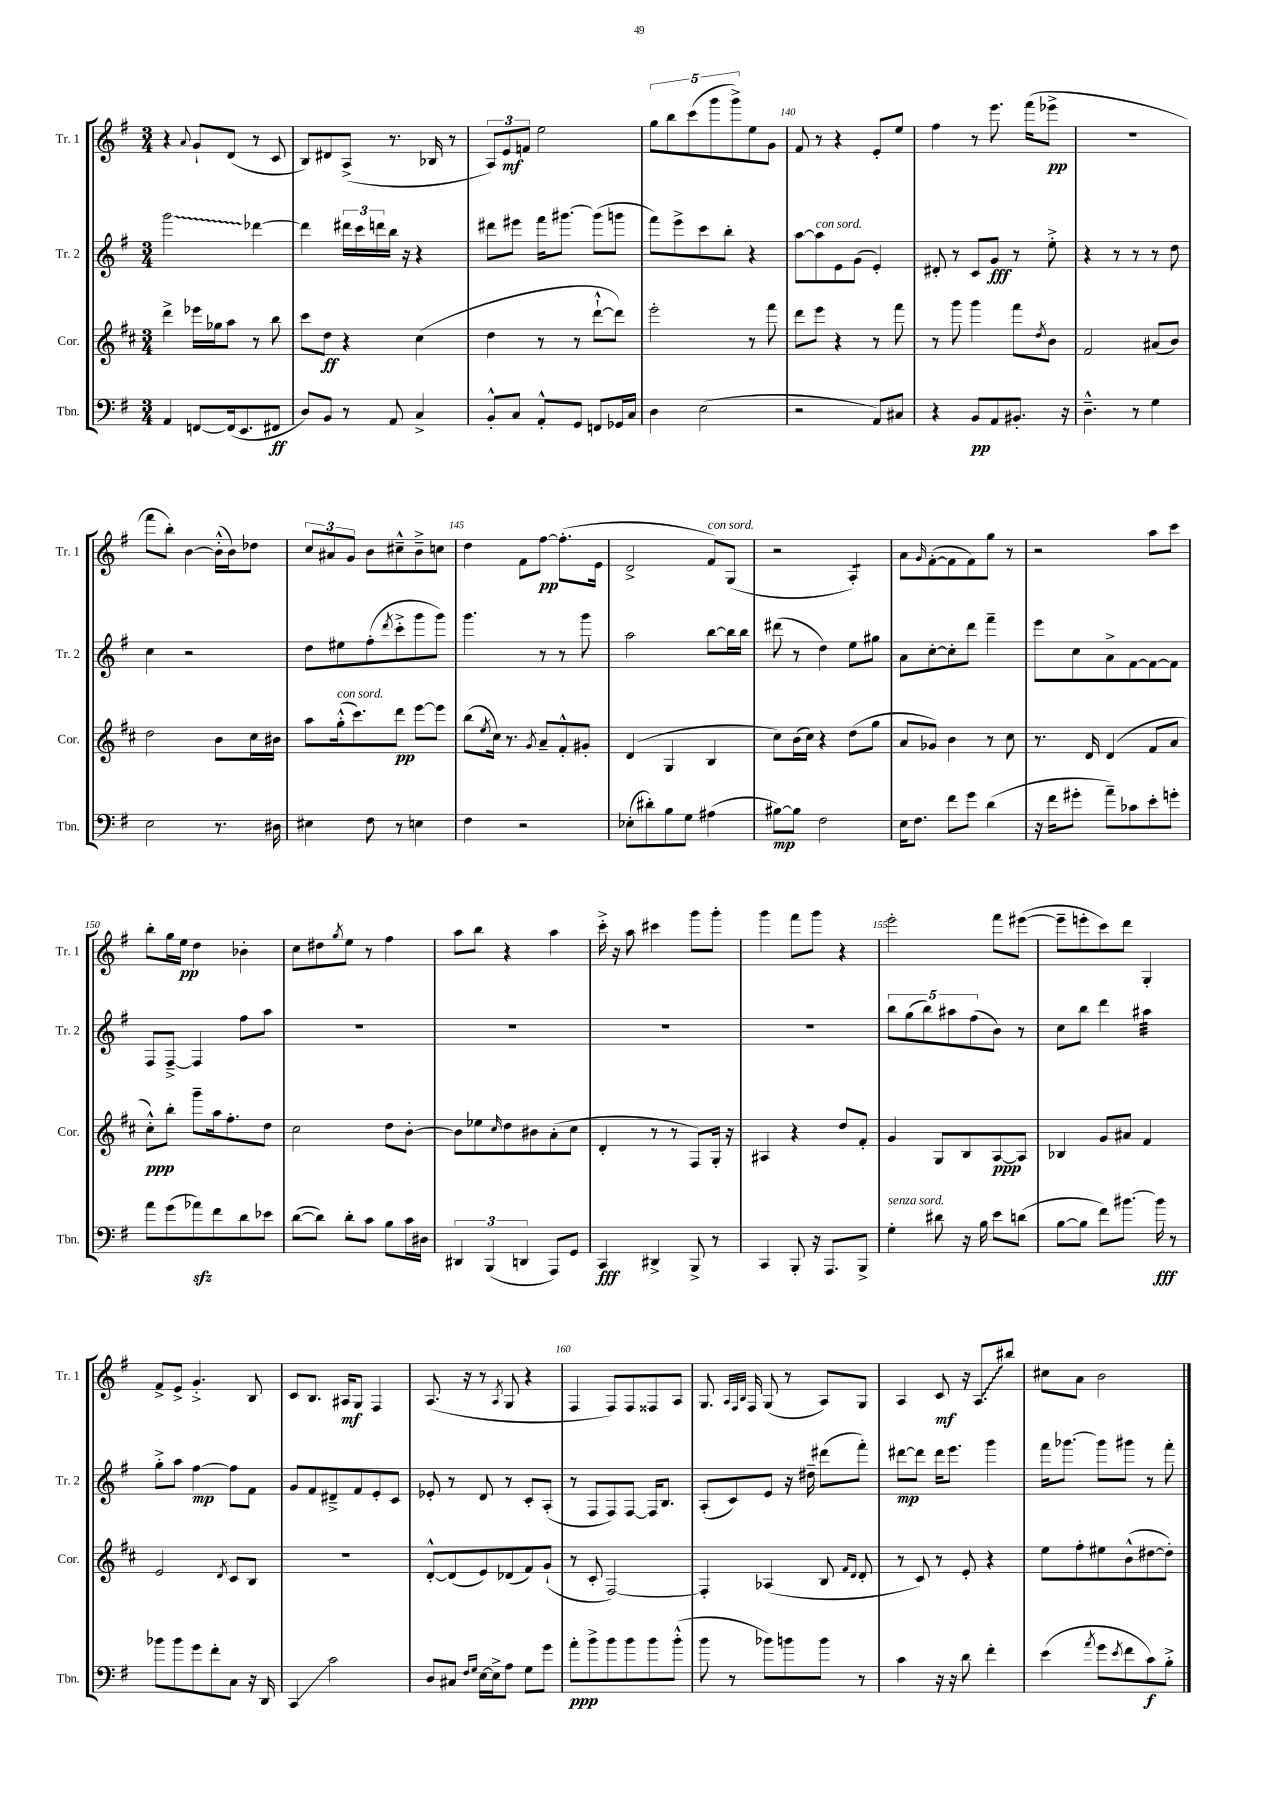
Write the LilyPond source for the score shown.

<<
\new StaffGroup <<
\new Staff = "s0" \with { instrumentName = "Tr. 1" shortInstrumentName = "Tr. 1" } {
    \clef treble \key g \major \numericTimeSignature \time 3/4
    r4 \appoggiatura { a'8 } g'8-! d'8( r8 c'8 |
    b8) dis'8 a8->( r8. bes16 r8 |
    \tuplet 3/2 { a8) e'8\mf f'8 } e''2 |
    \tuplet 5/4 { g''8 b''8 c'''8( g'''8 g'''8->) } e''8 g'8 |
    fis'8 r8 r4 e'8-. e''8 |
    fis''4 r8 e'''8. fis'''16( ees'''8->\pp |
    R2. |
    fis'''8 b''8-.) b'4~ b'16-.-^( b'16) des''8 |
    \tuplet 3/2 { c''8 ais'8 g'8 } b'8 cis''8---^ b'8---> c''8 |
    d''4 fis'8 fis''8~\pp fis''8.-.( e'16 |
    d'2-> fis'8^\markup { \italic "con sord." }) g8( |
    r2 a4:8-.) |
    a'8 \grace { g'16 } fis'8~-.( fis'8 fis'8) g''8 r8 |
    r2 a''8 c'''8 |
    b''8-. g''16 e''16\pp d''4 bes'4-. |
    c''8 dis''8 \acciaccatura { g''8 } e''8 r8 fis''4 |
    a''8 b''8 r4 a''4 |
    c'''16-.-> r16 a''8 cis'''4 g'''8 g'''8-. |
    g'''4 fis'''8 g'''8 r4 |
    e'''2-. fis'''8 eis'''8~( |
    eis'''8-- e'''8-. c'''8) d'''8 g4-. |
    fis'8-> e'8-> g'4.-.-> b8 |
    c'8 b8. ais16\mf g8 fis4 |
    a8.( r16 r8 \acciaccatura { a8 } g8 r4 |
    fis4 fis8) fis8 fisis8 a8 |
    g8. \grace { a32 fis32 b32 } fis16 g8( r8 a8) g8 |
    a4 c'8\mf r16 \once \override Glissando.style = #'zigzag a8.\glissando bis''8 |
    cis''8 a'8 b'2 \bar "|." |
}
\new Staff = "s1" \with { instrumentName = "Tr. 2" shortInstrumentName = "Tr. 2" } {
    \clef treble \key g \major \numericTimeSignature \time 3/4
    \once \override Glissando.style = #'zigzag g'''2\glissando des'''4~ |
    des'''4 \tuplet 3/2 { dis'''16 c'''16 d'''16 } b''16 r16 r4 |
    dis'''8 eis'''8 fis'''16 gis'''8.~ gis'''8( g'''8 |
    fis'''8) e'''8-> c'''8 b''8-. r4 |
    a''8~ a''8^\markup { \italic "con sord." } e'8 g'8( e'4-.) |
    dis'8-. r8 c'8 g'8\fff r8 e''8-.-> |
    r4 r8 r8 r8 d''8 |
    c''4 r2 |
    d''8 eis''8 fis''8-.( \acciaccatura { d'''8 } c'''8-.-> g'''8 g'''8) |
    g'''4. r8 r8 g'''8 |
    a''2 b''8~ b''16 b''16 |
    dis'''8( r8 d''4) e''8 gis''8 |
    a'8 c''8~-. c''8-. d'''8 fis'''4-- |
    e'''8 c''8 a'8-> fis'8~ fis'8~ fis'8 |
    fis8 fis8~---> fis4 fis''8 a''8 |
    R2. |
    R2. |
    R2. |
    R2. |
    \tuplet 5/4 { b''8 g''8( b''8) ais''8 fis''8( } b'8) r8 |
    c''8 b''8 d'''4 ais''4:32 |
    g''8-.-> a''8 fis''4~\mp fis''8 fis'8 |
    g'8 fis'8 dis'8---> fis'8 e'8-. c'8 |
    ees'8-. r8 d'8 r8 c'8-. a8-.( |
    r8 fis8 fis8) fis8~ fis16 b8. |
    a8-.( c'8) e'8 r16 dis''16-- dis'''8( fis'''8-.) |
    dis'''8~\mp dis'''8 dis'''16 e'''8. g'''4 |
    fis'''16 ges'''8.~ ges'''8 gis'''8 r8 fis'''8-. \bar "|." |
}
\new Staff = "s2" \with { instrumentName = "Cor." shortInstrumentName = "Cor." } {
    \clef treble \key d \major \numericTimeSignature \time 3/4
    d'''4-> ees'''16 ges''16 a''8 r8 b''8 |
    cis'''8 d''8\ff r4 cis''4( |
    d''4 r8 r8 d'''8~-!-^ d'''8) |
    e'''2-. r8 fis'''8 |
    d'''8 e'''8 r4 r8 fis'''8 |
    r8 g'''8 g'''4 fis'''8 \acciaccatura { d''8 } b'8 |
    fis'2 ais'8( b'8) |
    d''2 b'8 cis''16 bis'16 |
    a''8 g''16-.-^^\markup { \italic "con sord." }( cis'''8.) d'''8\pp e'''8~ e'''8 |
    b''8( \acciaccatura { e''8 } cis''16) r8. \acciaccatura { g'8 } a'8-- fis'8-.-^ gis'8-. |
    d'4( g4 b4 |
    cis''8) b'16( cis''16) r4 d''8( g''8 |
    a'8 ges'8) b'4 r8 cis''8 |
    r8. d'16 d'4( fis'8 a'8 |
    cis''8-.-^\ppp) b''8-. g'''8-- a''16 fis''8.-. d''8 |
    cis''2 d''8 b'8~-. |
    b'8 ees''8 \grace { cis''16 } d''8 bis'8 a'8-.( cis''8 |
    d'4-. r8 r8 fis8) g16-. r16 |
    ais4 r4 d''8 fis'8-. |
    g'4 g8 b8 a8~\ppp a8 |
    bes4 g'8 ais'8 fis'4 |
    e'2 \acciaccatura { d'8 } cis'8 b8 |
    R2. |
    d'8~-.-^ d'8( e'8) des'8( fis'8) g'8-!( |
    r8 cis'8-. fis2~) |
    fis4-. aes4( b8 \grace { fis'16 d'16 } d'8-. |
    r8 cis'8) r8 e'8-. r4 |
    e''8 fis''8-. eis''8 b'8-^( dis''8~ dis''8-.) \bar "|." |
}
\new Staff = "s3" \with { instrumentName = "Tbn." shortInstrumentName = "Tbn." } {
    \clef bass \key g \major \numericTimeSignature \time 3/4
    a,4 f,8~ f,16( e,8. fis,8\ff |
    d8) b,8 r8 a,8 c4-> |
    b,8-.-^ c8 a,8-.-^ g,8 f,8 ges,16 c16 |
    d4 e2( |
    r2 a,8) cis8 |
    r4 b,8\pp a,8 bis,8.-. r16 |
    d4.---^ r8 g4 |
    e2 r8. dis16 |
    eis4 fis8 r8 e4 |
    fis4 r2 |
    ees8-.( dis'8-.) b8 g8 ais4( |
    bis8~\mp) bis8 fis2 |
    e16 fis8. fis'8 g'8 d'4( |
    r16 fis'16 gis'8-. a'8--) ces'8 e'8-. g'8-. |
    a'8 g'8( aes'8\sfz) fis'8 d'8 ees'8 |
    d'8~( d'8) d'8-. c'8 b8 c'16 dis16 |
    \tuplet 3/2 { dis,4 b,,4( d,4 } a,,8) g,8 |
    c,4\fff dis,4-> b,,8-> r8 |
    c,4 b,,8-. r16 a,,8. b,,8-> |
    g4-.^\markup { \italic "senza sord." } dis'8 r16 b16 e'8 d'8( |
    b8~ b8 fis'8) bis'8.~ bis'16\fff r8 |
    bes'8 bes'8 g'8 fis'8-. c8 r16 d,16 |
    c,4\glissando c'2 |
    d8 cis8 \grace { fis16 g16 } e16~ e16-> a8 g8 g'8 |
    a'8-.\ppp b'8-> b'8 b'8 b'8 b'8-.-^( |
    b'8 r8 bes'8) b'8 b'8 r8 |
    c'4 r16 r16 d'8 fis'4-. |
    e'4( \acciaccatura { a'8 } g'8 \acciaccatura { e'8 } fis'8 c'8\f) b8-.-> \bar "|." |
}
>>
>>
\layout { \context { \Score currentBarNumber = #136 \override BarNumber.break-visibility = ##(#f #t #t) barNumberVisibility = #(every-nth-bar-number-visible 5) } }
